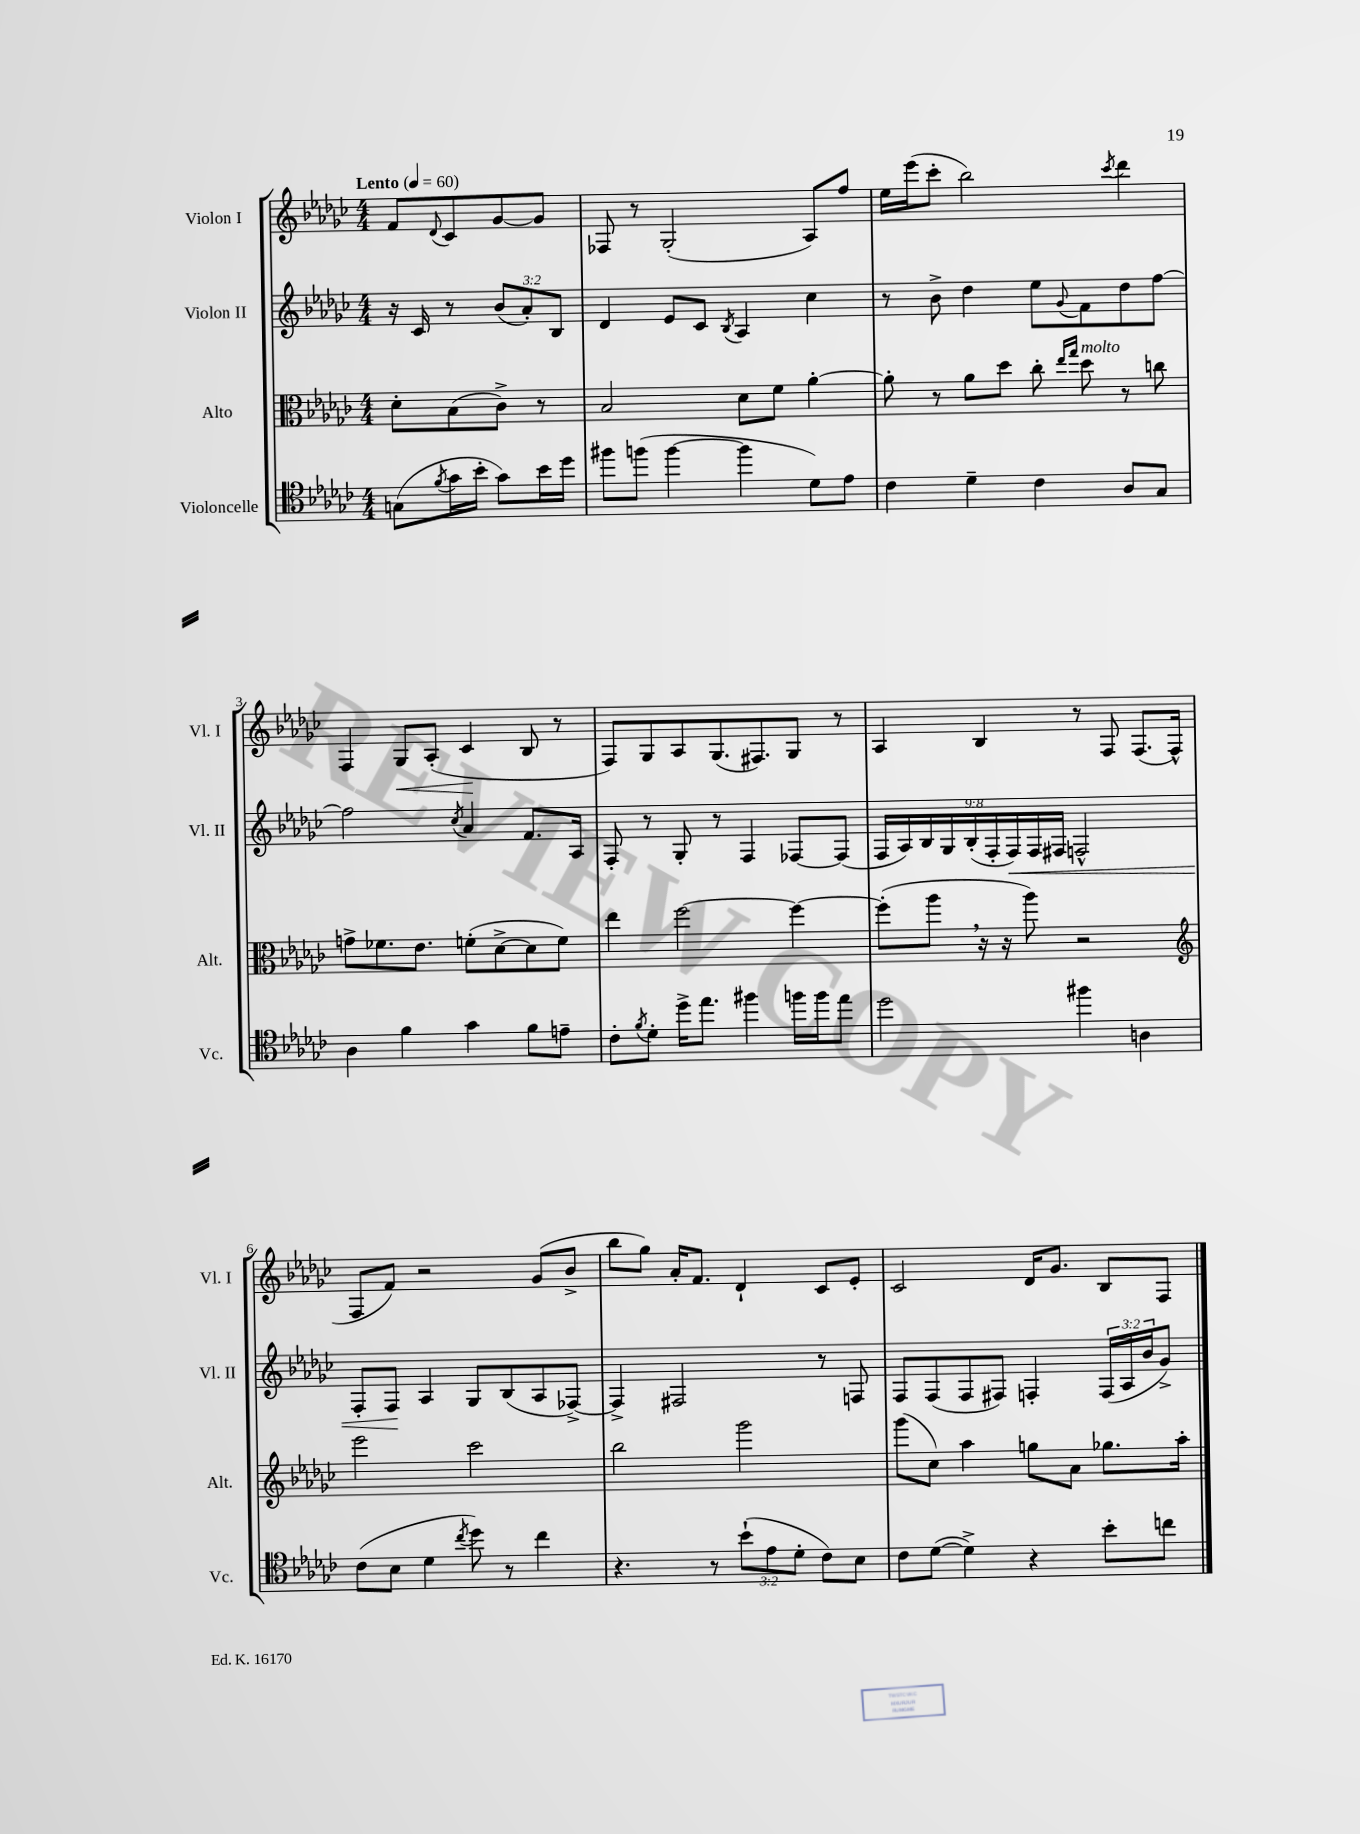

**kern	**kern	**kern	**dynam	**kern	**dynam
*part4	*part3	*part2	*part2	*part1	*part1
*staff4	*staff3	*staff2	*staff2	*staff1	*staff1
*I"Violoncelle	*I"Alto	*I"Violon II	*	*I"Violon I	*
*I'Vc.	*I'Alt.	*I'Vl. II	*	*I'Vl. I	*
*clefC4	*clefC3	*clefG2	*	*clefG2	*
*k[b-e-a-d-g-c-]	*k[b-e-a-d-g-c-]	*k[b-e-a-d-g-c-]	*	*k[b-e-a-d-g-c-]	*
*M4/4	*M4/4	*M4/4	*	*M4/4	*
*MM60	*MM60	*MM60	*	*MM60	*
=	=	=	=	=	=
!	!	!	!	!LO:TX:a:B:t=Lento	!
(8Gn\L	8d-'\L	16r	.	8f/L	.
.	.	16c-/	.	.	.
8qf/	.	.	.	8qqd-/	.
16g-\L	(8B-\	8r	.	8c-/	.
16b-'\JJ	.	.	.	.	.
8g-\L)	8c-^\J)	(12b-/L	.	[8g-/	.
.	.	12a-'/)	.	.	.
16b-\L	8r	.	.	8g-/J]	.
.	.	12B-/J	.	.	.
16dd-\JJ	.	.	.	.	.
=1	=1	=1	=1	=1	=1
8ff#X\L	2B-/	4d-/	.	8F-X/	.
(8ffn\J	.	.	.	8r	.
[4ff\	.	8e-/L	.	(2G-'/	.
.	.	8c-/J	.	.	.
.	.	8qB-/	.	.	.
4ff\]	8d-\L	4A-/	.	.	.
.	8f\J	.	.	.	.
8d-\L)	[4a-'\	4cc-\	.	8A-/L)	.
8e-\J	.	.	.	8ff/J	.
=2	=2	=2	=2	=2	=2
4c-\	8a-'\]	8r	.	16ee-\LL	.
.	.	.	.	(16eee-\J	.
.	8r	8b-^\	.	8ccc-'\J	.
4d-~\	8a-\L	4dd-\	.	2bb-\)	.
.	8dd-\J	.	.	.	.
4c-\	8cc-'\	8ee-\L	.	.	.
.	16qqee-/LL	.	.	.	.
.	16qqgg-/JJ	8qqg-/	.	.	.
!	!LO:TX:a:i:t=molto	!	!	!	!
.	8dd-\	8f\	.	.	.
.	.	.	.	8qccc-/	.
8A-/L	8r	8dd-\	.	4ddd-\	.
8G-/J	8ccn\	[8ff\J	.	.	.
!!LO:LB:g=z
=3	=3	=3	=3	=3	=3
4A-\	8gn^\L	2ff\]	.	4F/	.
.	8.f-X\	.	.	.	.
!	!	!	!	!	!LO:HP:b
4f\	.	.	.	8G-/L	<
.	8.e-\J	.	.	.	.
.	.	.	.	(8A-'/J	.
.	.	8qcc-/	.	.	.
4g-\	(8fn'\L	4a-/	.	4c-/	.
.	[8d-^\	.	.	.	.
8f\L	8d-\]	8.f/L	.	8B-/	[
8en~\J	8f\J)	.	.	8r	.
.	.	16A-/Jk	.	.	.
=4	=4	=4	=4	=4	=4
8c-'\L	4ee-\	8F'/	.	8F/L)	.
8qf/	.	.	.	.	.
8d-'\J	.	8r	.	8G-/	.
16dd-^\KL	[2ff\	8G-'/	.	8A-/	.
8.ee-\J	.	.	.	.	.
.	.	8r	.	(8.G-/	.
4ff#X\	.	4F/	.	.	.
.	.	.	.	8.F#X/)	.
16ffn\LL	4ff\_	[8F-X/L	.	8G-/J	.
16ff\J	.	.	.	.	.
8ee-\J	.	(8F-/J]	.	8r	.
=5	=5	=5	=5	=5	=5
2dd-\	(8ff'\L]	18F/LL	.	4A-/	.
.	.	18A-/)	.	.	.
.	.	18B-/	.	.	.
.	8aa-,\J	.	.	.	.
.	.	18G-/	.	.	.
.	.	(18B-'/	.	.	.
.	16r	.	.	4B-/	.
.	.	18F'/	.	.	.
.	16r	.	.	.	.
!	!	!	!LO:HP:b	!	!
.	.	18F/)	<	.	.
.	8aa-\)	.	.	.	.
.	.	18F/	.	.	.
.	.	18F#X/JJ	.	.	.
4ff#X\	2r	2Fn^^/	.	8r	.
.	.	.	.	8F/	.
4An\	.	.	.	(8.F/L	.
.	.	.	.	16F^^/Jk	.
!!LO:LB:g=z
=6	=6	=6	=6	=6	=6
*	*clefG2	*	*	*	*
(8c-\L	2eee-\	8F'/L	.	8F/L	.
8B-\J	.	8F/J	.	8f/J)	.
4d-\	.	4A-/	[	2r	.
8qcc-/	.	.	.	.	.
8dd-\)	2ccc-\	8G-/L	.	.	.
8r	.	(8B-/	.	.	.
4cc-\	.	8A-/	.	(8g-/L	.
.	.	[8F-X^/J)	.	8b-^/J	.
=7	=7	=7	=7	=7	=7
4.r	2bb-\	4F-^/]	.	8bb-\L	.
.	.	.	.	8gg-\J)	.
.	.	2F#X/	.	16a-'/KL	.
.	.	.	.	8.f/J	.
8r	.	.	.	.	.
(12b-`\L	2ggg-\	.	.	4d-`/	.
12e-\	.	.	.	.	.
12d-'\J	.	.	.	.	.
8c-\L)	.	8r	.	8c-/L	.
8B-\J	.	8Fn/	.	8e-'/J	.
=8	=8	=8	=8	=8	=8
8c-\L	(8ggg-\L	8F/L	.	2c-/	.
([8d-\J	8cc-\J)	(8F/	.	.	.
4d-^\])	4aa-\	8F/	.	.	.
.	.	8F#X/J)	.	.	.
4r	8ggn\L	4Fn'/	.	16d-/KL	.
.	.	.	.	8.g-/J	.
.	8a-\J	.	.	.	.
8b-'\L	8.gg-X\L	(24F/LL	.	8B-/L	.
.	.	24A-/	.	.	.
.	.	24b-/J	.	.	.
8ccn\J	.	8g-^/J)	.	8F/J	.
.	16aa-'\Jk	.	.	.	.
==	==	==	==	==	==
*-	*-	*-	*-	*-	*-
